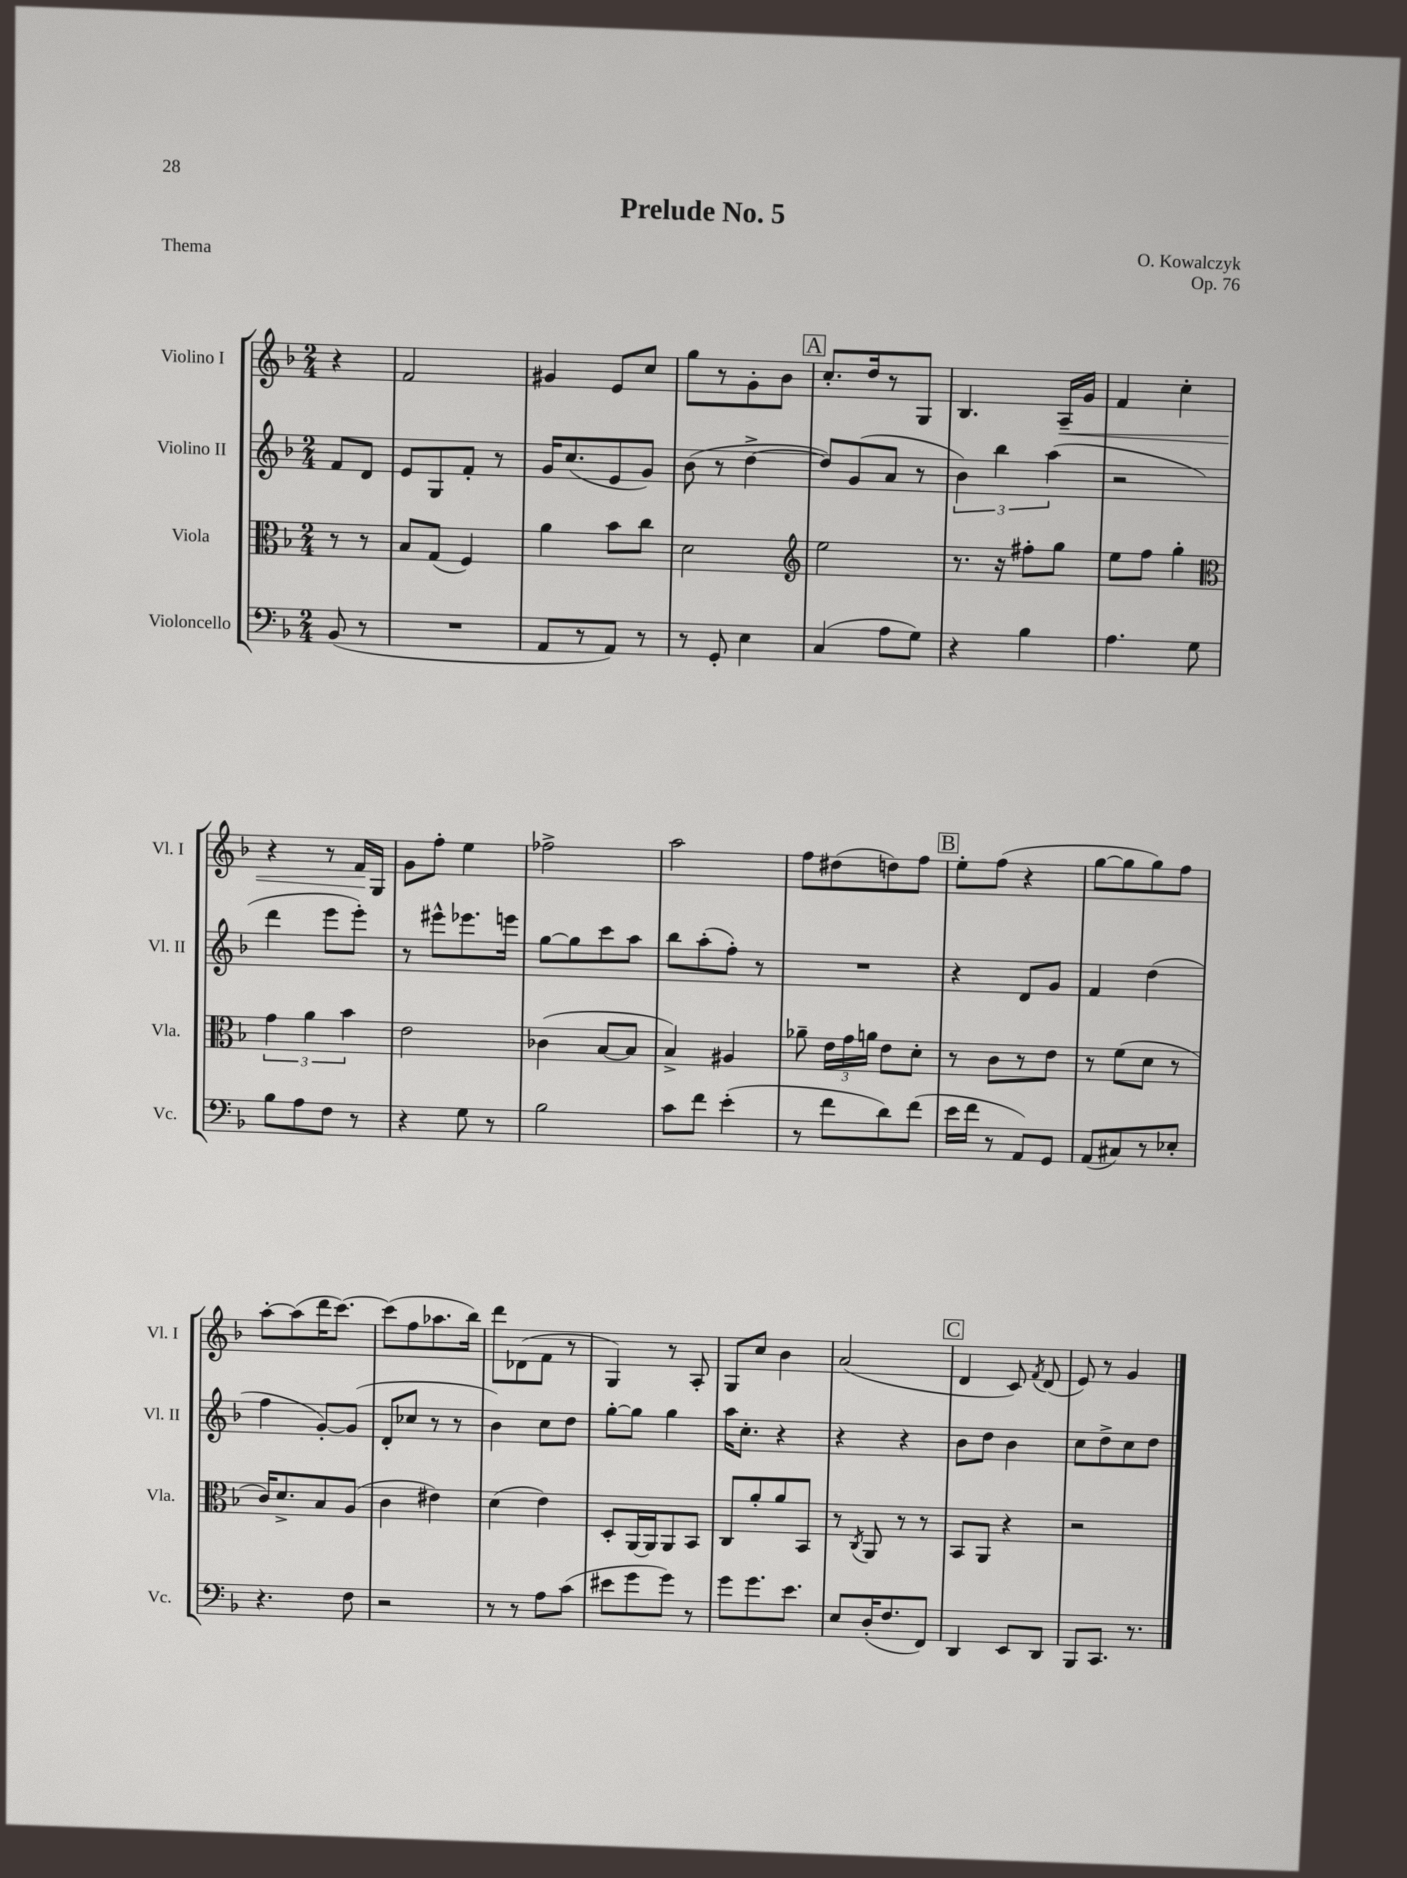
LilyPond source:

\header { title = "Prelude No. 5" composer = "O. Kowalczyk" opus = "Op. 76" piece = "Thema" }
<<
\new StaffGroup <<
\new Staff = "s0" \with { instrumentName = "Violino I" shortInstrumentName = "Vl. I" } {
    \clef treble \key f \major \numericTimeSignature \time 2/4 \partial 4
    \autoBeamOff r4 |
    f'2 |
    gis'4 e'8[ c''8] |
    g''8[ r8 g'8-. bes'8] |
    \mark \markup { \box "A" } c''8.[-. d''16 r8 g8] |
    bes4. a16[--\< g'16] |
    f'4 c''4-. |
    r4 r8 f'16[\! g16] |
    g'8[ f''8]-. e''4 |
    fes''2-> |
    a''2 |
    f''8[ dis''8( d''8) f''8] |
    \mark \markup { \box "B" } e''8[-. f''8]( r4 |
    g''8[~ g''8 g''8) f''8] |
    a''8[~-. a''8( d'''16 c'''8.]~) |
    c'''8[( f''8 aes''8. bes''16]) |
    d'''8[ des'8( f'8] r8 |
    g4) r8 a8-. |
    g8[ c''8] bes'4 |
    a'2( |
    \mark \markup { \box "C" } d'4 c'8) \acciaccatura { f'8 } d'8( |
    e'8) r8 g'4 \bar "|." |
}
\new Staff = "s1" \with { instrumentName = "Violino II" shortInstrumentName = "Vl. II" } {
    \clef treble \key f \major \numericTimeSignature \time 2/4 \partial 4
    \autoBeamOff f'8[ d'8] |
    e'8[ g8 f'8]-. r8 |
    g'16[ c''8.( e'8 g'8]) |
    bes'8( r8 d''4~-> |
    \mark \markup { \box "A" } d''8[) g'8( a'8] r8 |
    \tuplet 3/2 { bes'4) bes''4 a''4( } |
    r2 |
    d'''4 e'''8[ e'''8]-.) |
    r8 eis'''8[-^ ees'''8. e'''16] |
    g''8[~ g''8 c'''8 a''8] |
    bes''8[ a''8-.( f''8]-.) r8 |
    R2 |
    \mark \markup { \box "B" } r4 d'8[ g'8] |
    f'4 d''4( |
    f''4 g'8[~-.) g'8]( |
    d'8[-. ces''8] r8 r8 |
    bes'4) c''8[ d''8] |
    g''8[~-. g''8] g''4 |
    a''16[ c''8.]-. r4 |
    r4 r4 |
    \mark \markup { \box "C" } bes'8[ d''8] bes'4 |
    c''8[ d''8-> c''8 d''8] \bar "|." |
}
\new Staff = "s2" \with { instrumentName = "Viola" shortInstrumentName = "Vla." } {
    \clef alto \key f \major \numericTimeSignature \time 2/4 \partial 4
    \autoBeamOff r8 r8 |
    bes8[ g8]( f4) |
    a'4 bes'8[ c''8] |
    d'2 |
    \mark \markup { \box "A" } \clef treble e''2 |
    r8. r16 fis''8[-. g''8] |
    e''8[ f''8] g''4-. |
    \clef alto \tuplet 3/2 { g'4 a'4 bes'4 } |
    e'2 |
    ces'4( bes8[~ bes8] |
    bes4->) ais4 |
    aes'8-- \tuplet 3/2 { e'16[ g'16 a'16] } e'8[ d'8]-. |
    \mark \markup { \box "B" } r8 c'8[ r8 e'8] |
    r8 f'8[( d'8] r8 |
    c'16[) d'8.-> bes8 a8]( |
    c'4 eis'4) |
    d'4( e'4) |
    d8[-. a,16~ a,16 a,8 bes,8] |
    c8[ a'8-. a'8 bes,8] |
    r8 \acciaccatura { c8 } a,8 r8 r8 |
    \mark \markup { \box "C" } bes,8[ a,8] r4 |
    r2 \bar "|." |
}
\new Staff = "s3" \with { instrumentName = "Violoncello" shortInstrumentName = "Vc." } {
    \clef bass \key f \major \numericTimeSignature \time 2/4 \partial 4
    \autoBeamOff bes,8( r8 |
    R2 |
    a,8[ r8 a,8]) r8 |
    r8 g,8-. e4 |
    \mark \markup { \box "A" } c4( a8[ g8]) |
    r4 bes4 |
    a4. g8 |
    bes8[ a8 f8] r8 |
    r4 g8 r8 |
    bes2 |
    c'8[ f'8] e'4-.( |
    r8 f'8[ d'8) f'8]( |
    \mark \markup { \box "B" } e'16[ f'16] r8 a,8[) g,8] |
    a,8[( cis8) r8 ees8]-. |
    r4. f8 |
    r2 |
    r8 r8 a8[ c'8]( |
    eis'8[ g'8 g'8]) r8 |
    g'8[ g'8. e'8.] |
    e8[ d16-.( f8. f,8]) |
    \mark \markup { \box "C" } d,4 e,8[ d,8] |
    bes,,8[ c,8.] r8. \bar "|." |
}
>>
>>
\layout { \context { \Score \remove "Bar_number_engraver" } }
